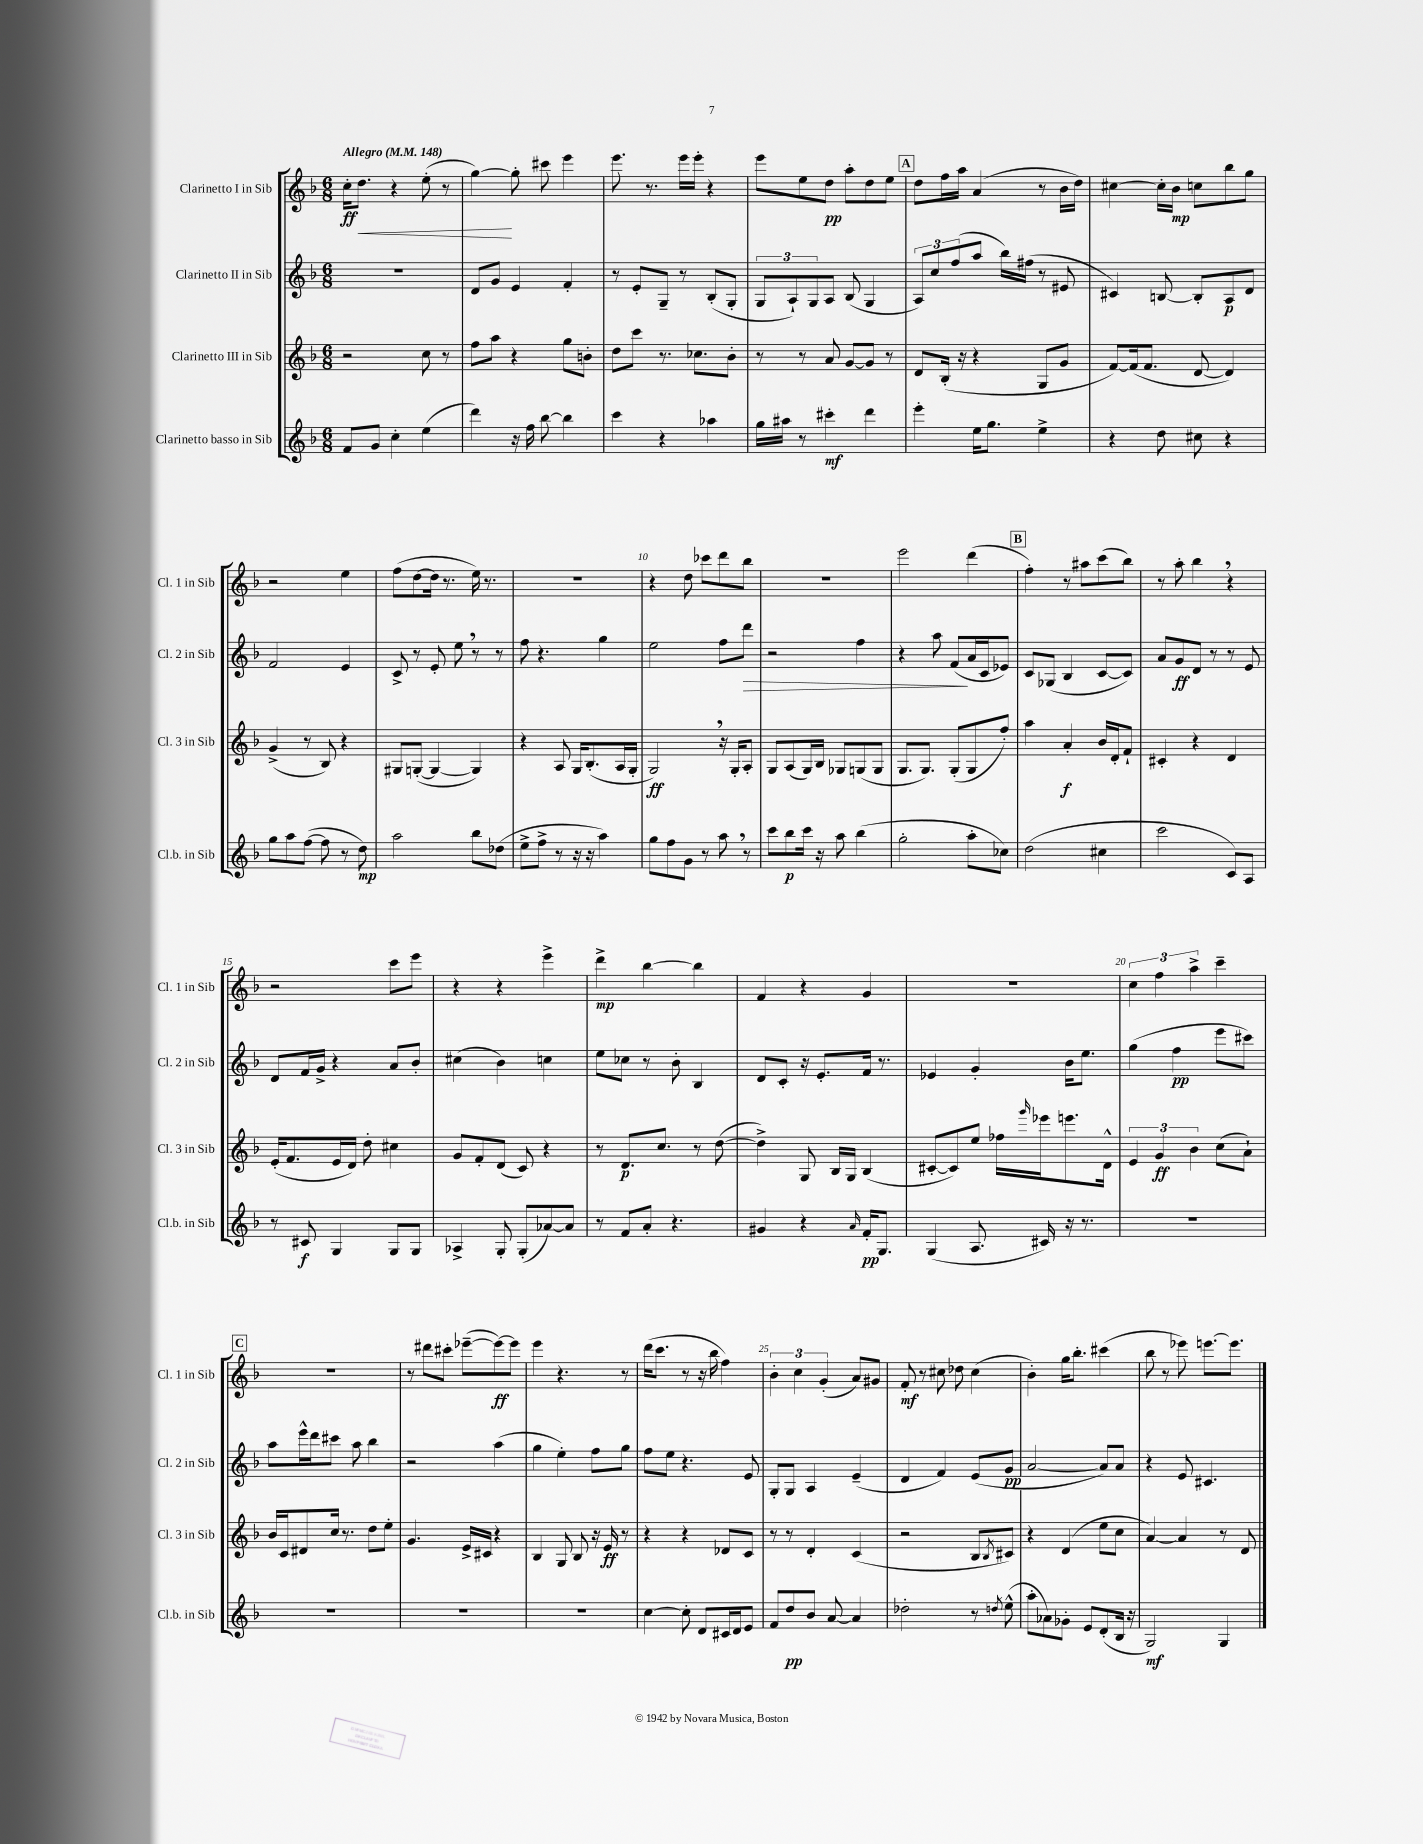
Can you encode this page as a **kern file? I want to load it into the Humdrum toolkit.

**kern	**kern	**kern	**kern
*staff4	*staff3	*staff2	*staff1
*clefG2	*clefG2	*clefG2	*clefG2
*k[b-]	*k[b-]	*k[b-]	*k[b-]
*M6/8	*M6/8	*M6/8	*M6/8
*MM148	*MM148	*MM148	*MM148
8f/L	2r	2.r	16cc'\LK
.	.	.	8.dd\J
8g/J	.	.	.
4cc'\	.	.	4r
(4ee\	8cc\	.	(8ee'\
.	8r	.	8r
=	=	=	=
4ddd\)	8ff\L	8d/L	[4gg\)
.	8aa\J	8g/J	.
16r	4r	4e/	8gg'\]
16ff\	.	.	.
[8bb-\	.	.	8ccc#\
4bb-\]	8gg\L	4f'/	4eee\
.	8b'\J	.	.
=	=	=	=
4ccc\	8dd\L	8r	8.eee\
.	8ccc\J	8e'/L	.
.	.	.	8.r
4r	8.r	8G~/J	.
.	.	8r	16eee\LL
.	8.cc-\L	.	16eee'\JJ
4aa-\	.	(8B-'/L	4r
.	8b-'\J	8G'/J	.
=	=	=	=
16gg\LL	8r	12G/L	8eee\L
16aa#\JJ	.	.	.
.	.	12A`/)	.
8r	8r	.	8ee\
.	.	12G/	.
4ccc#'\	8a/	8A/J	8dd\J
.	[8g/L	(8B-/	8aa'\L
4ddd\	8g/]J	4G/	8dd\
.	8r	.	8ee\J
=	=	=	=
4eee'\	8d/L	12A/L)	8dd\L
.	.	12cc/	.
.	(16B-'/Jk	.	16ff\L
.	.	(12ff/	.
.	16r	.	16aa\JJ
16ee\LK	4r	8aa/J	(4a/
8.gg\J	.	.	.
.	.	16bb-\LL)	.
.	.	(16ff#\JJ	.
4ee^\	8G/L	8r	8r
.	8g/J	8e#/	16b-\LL
.	.	.	16dd\JJ)
=	=	=	=
4r	[8f/L)	4c#/)	[4cc#\
.	(16f/]k	.	.
.	8.f/J	.	.
8dd\	.	[8B/	16cc#'\]LL
.	.	.	16b-\JJ
8cc#\	[8d/	8B'/]L	8cc\L
4r	4d/])	8A/	8bb-\
.	.	8d/J	8gg\J
=	=	=	=
8gg\L	(4g^/	2f/	2r
8aa\	.	.	.
([8ff\J	8r	.	.
8ff\]	8B-/)	.	.
8r	4r	4e/	4ee\
8dd\)	.	.	.
=	=	=	=
2aa\	8G#/L	8c^/	(8ff\L
.	([8G'/J	8r	[8dd\
.	4G/_	8e'/	16dd\]Jk
.	.	.	8.r
.	.	8ee\	.
8bb-\L	4G/])	8r	16ee\)
.	.	.	8.r
(8dd-\J	.	8r	.
=	=	=	=
8ee^\L	4r	8ff\	2.r
8ff^\J	.	4.r	.
8r	8A/	.	.
16r	16G/LK	.	.
16r	(8.B-'/	.	.
4aa\)	.	4gg\	.
.	16A/L	.	.
.	16G'/JJ	.	.
=	=	=	=
8gg\L	2G/)	2ee\	4r
8ff\	.	.	.
8g\J	.	.	8dd\
8r	.	.	8ccc-\L
8aa\	16r	8ff\L	8ddd\
.	16G'/LK	.	.
8r	8A'/J	8ddd\J	8bb-\J
=	=	=	=
8ccc\L	8G/L	2r	2.r
8bb-\	(8A/	.	.
16ccc\Jk	16G/L)	.	.
16r	16B-/JJ	.	.
8aa\	8G-/L	.	.
(4bb-\	(8G/	4ff\	.
.	8G/J	.	.
=	=	=	=
2gg'\	8.G/L	4r	2eee\
.	8.G/J)	.	.
.	.	8aa\	.
.	(8G'/L	(8f/L	.
8aa'\L	8G/	16a/L	(4ddd\
.	.	16c/J	.
8cc-\J)	8ff'/J)	8e-/J)	.
=	=	=	=
(2dd\	4aa\	8c/L	4ff'\)
.	.	(8G-/J	.
.	4a'/	4B-/	8r
.	.	.	8aa#\L
4cc#\	16b-/LL	[8c/L	(8ccc\
.	16d'/J	.	.
.	8f`/J	8c/]J)	8bb-\J)
=	=	=	=
2ccc\	4c#'/	8a/L	8r
.	.	8g/	8aa'\
.	4r	8d/J	4bb-\
.	.	8r	.
8c/L)	4d/	8r	4r
8A/J	.	8e/	.
=	=	=	=
8r	(16e'/LK	8d/L	2r
.	8.f/	.	.
8c#/	.	16f/L	.
.	.	16g^/JJ	.
4G/	16e/L	4r	.
.	16d/JJ)	.	.
.	8dd'\	.	.
8G/L	4cc#\	8a/L	8ccc\L
8G/J	.	8b-'/J	8eee\J
=	=	=	=
4A-^/	8g/L	(4cc#\	4r
.	8f'/	.	.
8G'/	(8d/J	4b-\)	4r
(8G'/L	8c/)	.	.
[8a-/)	4r	4cc\	4eee^\
8a-/]J	.	.	.
=	=	=	=
8r	8r	8ee\L	4ddd^\
8f/L	8.d/L	8cc-\J	.
8a'/J	.	8r	[4bb-\
.	8.cc/J	.	.
4.r	.	8b-'\	.
.	8r	4B-/	4bb-\]
.	([8dd\	.	.
=	=	=	=
4g#/	4dd^\])	8d/L	4f/
.	.	8c'/J	.
4r	8G/	16r	4r
.	.	8.e'/L	.
.	16B-/LL	.	.
.	16G/JJ	.	.
16qqa/	.	.	.
16f'/LK	(4B-/	16f/Jk	4g/
8.G/J	.	8.r	.
=	=	=	=
(4G/	[8c#'/L	4e-/	2.r
.	8c#/])	.	.
8.A/	8ee/J	4g'/	.
.	16ff-\LL	.	.
.	16qqggg/	.	.
16c#/)	16eee-\J	.	.
16r	8.eee\	16b-\LK	.
8.r	.	8.ee\J	.
.	16d^^\Jk	.	.
=	=	=	=
2.r	6e/	(4gg\	6cc\
.	6g/	.	6ff\
.	.	4ff\	.
.	6b-\	.	6aa^\
.	(8cc\L	8eee\L	4ccc~\
.	8a`\J)	8ccc#\J)	.
=	=	=	=
2.r	16b-/LL	8aa\L	2.r
.	16c/J	.	.
.	8d#/	16eee^^\L	.
.	.	16ddd\J	.
.	16cc/Jk	8ccc#\J	.
.	8.r	.	.
.	.	8aa\	.
.	8dd\L	4bb-\	.
.	8ee'\J	.	.
=	=	=	=
2.r	4.g/	2r	8r
.	.	.	8ddd#\L
.	.	.	8ccc#'\J
.	16e^/LL	.	([8eee-~\L
.	16c#/JJ	.	.
.	4r	(4aa\	8eee-\_)
.	.	.	8eee-\]J
=	=	=	=
2.r	4B-/	4gg\	4eee\
.	8G/	4ee'\)	4.r
.	8B-/	.	.
.	16r	8ff\L	.
.	16e/	.	.
.	8r	8gg\J	8r
=	=	=	=
[4cc\	4r	8ff\L	(16ddd\LK
.	.	.	8.ccc\J
.	.	8ee\J	.
8cc'\]	4r	4.r	8r
8d/L	.	.	16r
.	.	.	16bb-\
16c#/L	8d-/L	.	4ff\)
16d/J	.	.	.
8e/J	8c/J	8e/	.
=	=	=	=
8f/L	8r	8G'/L	6b-'\
8dd/	8r	8G/J	.
.	.	.	6cc\
8b-/J	4d'/	4A/	.
.	.	.	(6g'/
[8a/	.	.	.
4a/]	(4c/	(4e~/	8a/L)
.	.	.	8g#/J
=	=	=	=
2dd-'\	2r	4d/	8f'/
.	.	.	8r
.	.	4f/)	8cc#\
.	.	.	8dd-\
8r	8B-/L	(8e/L	(4cc#\
8qdd/	8qB-/	.	.
(8ee^^\	8c#/J)	8g/J	.
=	=	=	=
8aa'\L	4r	[2a/	4b-'\)
8a-\)	.	.	.
8g-'\J	(4d/	.	16gg\LK
.	.	.	8.bb-'\J
8e/L	.	.	.
(8d'/	8ee\L	8a/]L)	(4ccc#\
16B-/Jk	8cc\J	8a/J	.
16r	.	.	.
=	=	=	=
2G/)	[4a/)	4r	8bb-\
.	.	.	8r
.	4a/]	8e/	8eee-\)
.	.	4.c#/	[8.eee\L
4G/	8r	.	.
.	.	.	8.eee\]J
.	8d/	.	.
==	==	==	==
*-	*-	*-	*-
